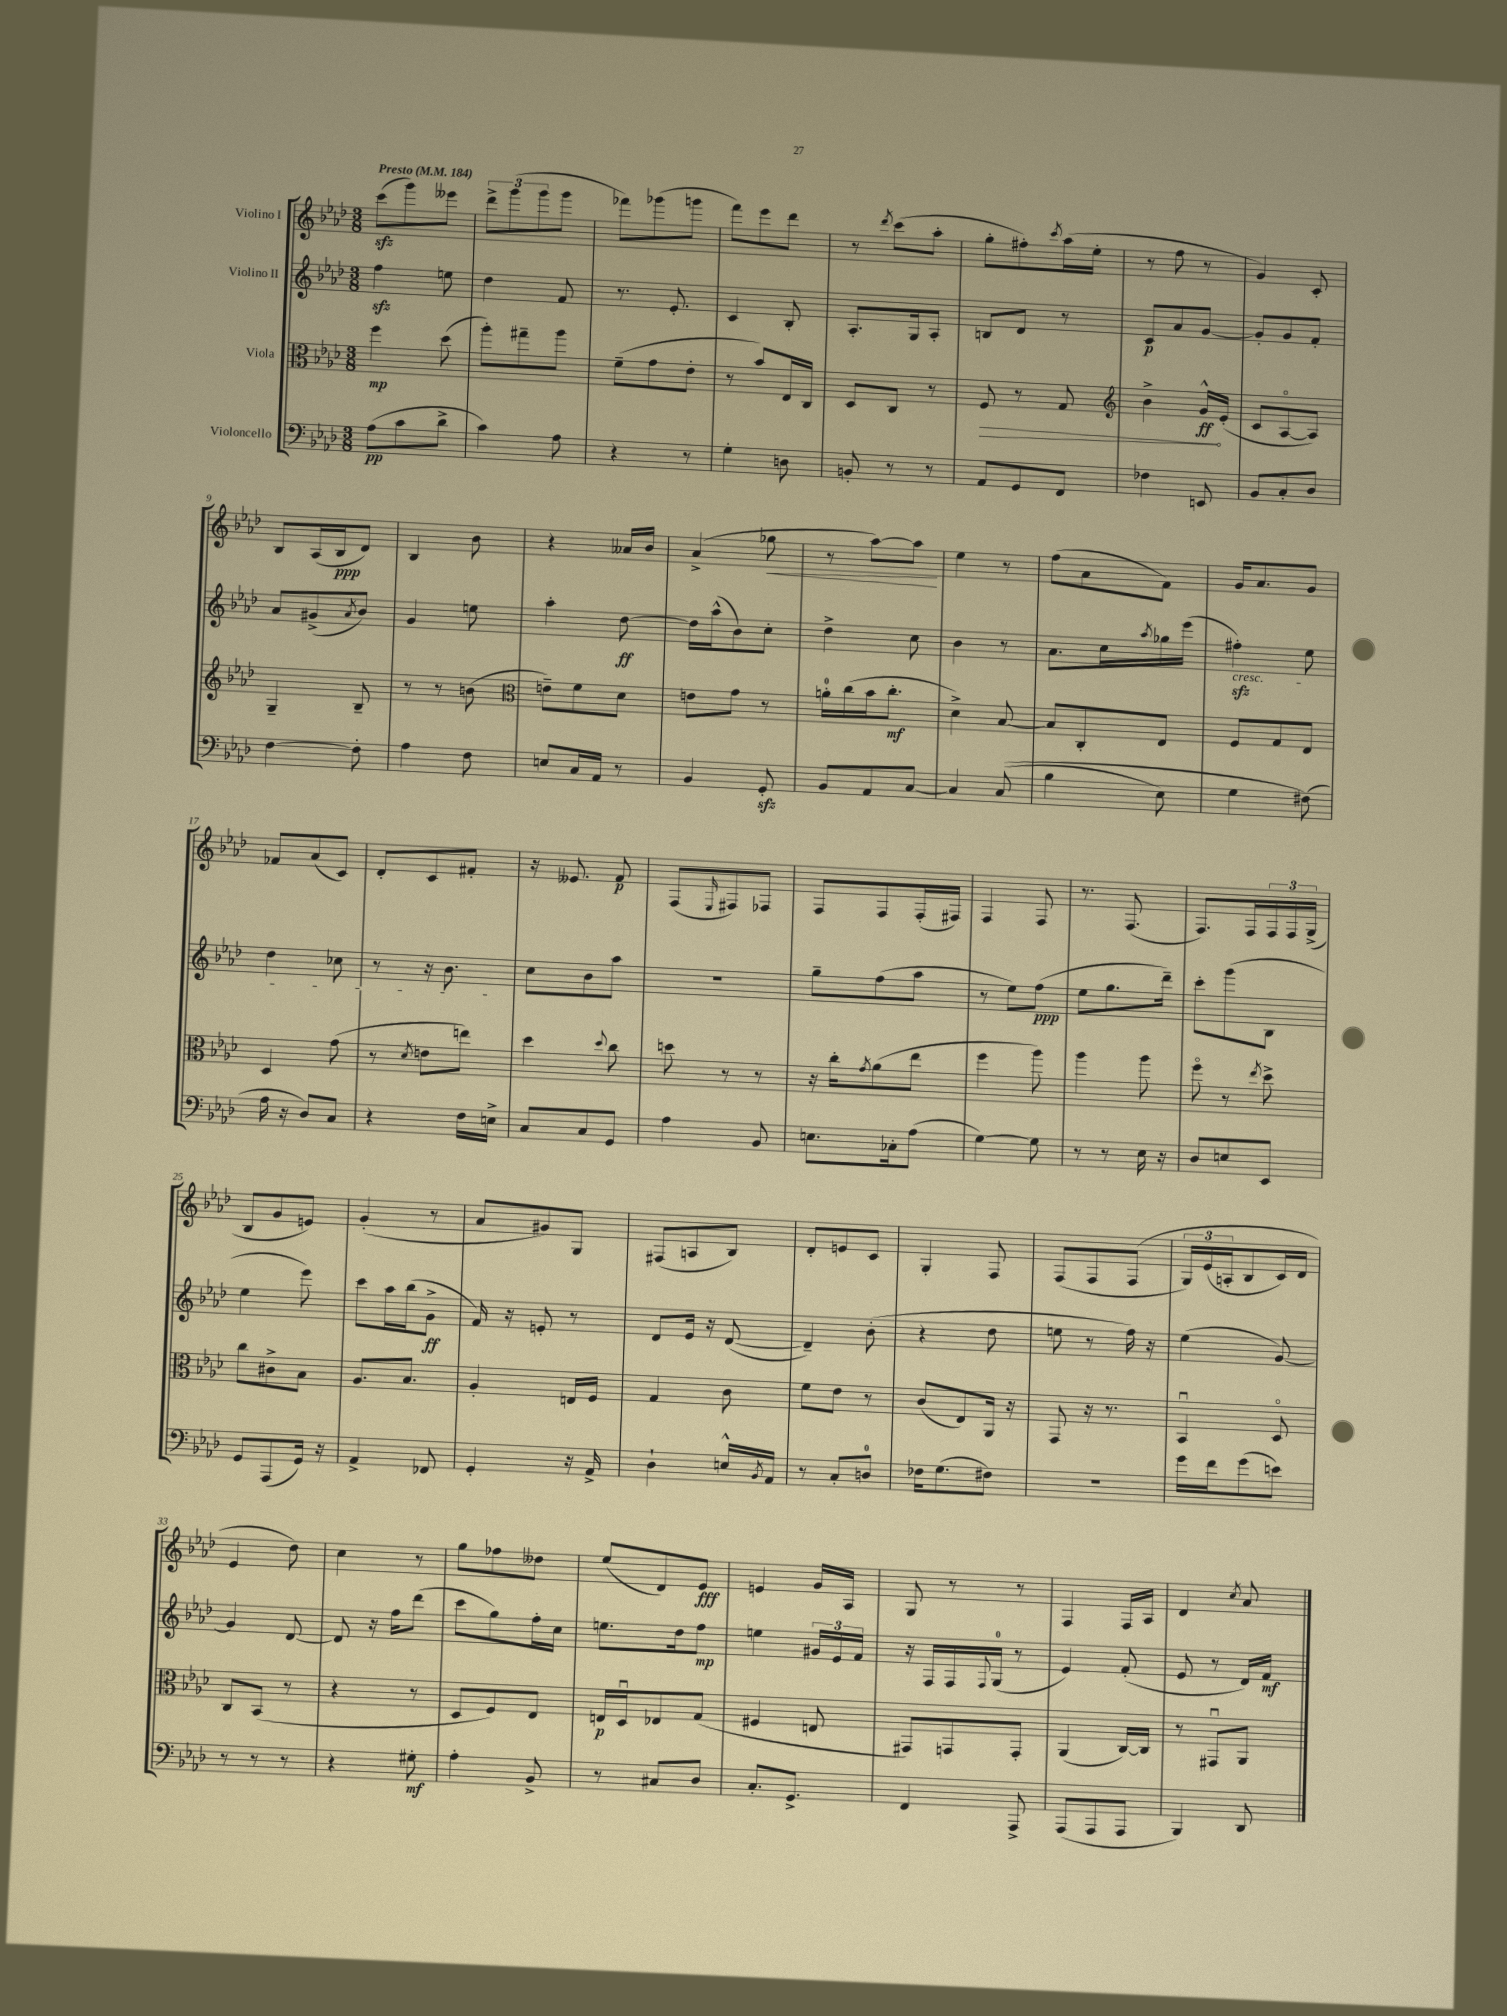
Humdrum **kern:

**kern	**kern	**kern	**kern
*staff4	*staff3	*staff2	*staff1
*clefF4	*clefC3	*clefG2	*clefG2
*k[b-e-a-d-]	*k[b-e-a-d-]	*k[b-e-a-d-]	*k[b-e-a-d-]
*M3/8	*M3/8	*M3/8	*M3/8
*MM184	*MM184	*MM184	*MM184
(8A-\L	4ff\	4ff\	(8ccc\L
8c\	.	.	8ggg\)
8d-^\J	(8dd-\	8ee\	8eee--\J
=	=	=	=
4c\)	8aa-'\L)	4dd-\	12ddd-^\L
.	.	.	(12ggg\
.	8gg#~\	.	.
.	.	.	12ggg\
8A-\	8aa-\J	8f/	8ggg\J
=	=	=	=
4r	(8f~\L	8.r	8fff-\L)
.	8g\	.	(8ggg-\
.	.	8.e-'/	.
8r	8e-'\J	.	8ggg\J
=	=	=	=
4G'\	8r	4c/	8fff\L)
.	8b-/L)	.	8eee-\
8D\	16E-/L	8B-'/	8ddd-\J
.	16C/JJ	.	.
=	=	=	=
8BB'/	8D-/L	8.A-'/L	8r
.	.	.	8qddd-/
8r	8C/J	.	(8ccc\L
.	.	16G/k	.
8r	8r	8A-'/J	8aa-'\J
=	=	=	=
8AA-/L	8F/	8B/L	8gg'\L
8GG/	8r	8d-/J	8ff#'\)
.	.	.	8qccc/
8FF/J	8G/	8r	(16aa-\L
.	.	.	16ee-'\JJ
=	=	=	=
*	*clefG2	*	*
4F-\	4b-^\	8c/L	8r
.	.	8a-/	8ff\
8EE/	16g^^/LL	[8g/J	8r
.	(16e-'/JJ	.	.
=	=	=	=
8BB-/L	8c/L	8g'/]L	4g/)
8C'/	[8A-o/	8g/	.
8D-/J	8A-/]J)	8f'/J	8c'/
=	=	=	=
[4F\	4G~/	8a-/L	8B-/L
.	.	(8g#^/	(16A-/L
.	.	.	16B-/J
.	.	8qa-/	.
8F'\]	8B-~/	8b-/J)	8d-/J)
=	=	=	=
4A-\	8r	4g/	4B-/
.	8r	.	.
8F\	(8b\	8ee\	8b-\
=	=	=	=
*	*clefC3	*	*
8E/L	8e~\L)	4aa-'\	4r
16C/L	8f\	.	.
16AA-/JJ	.	.	.
8r	8d-\J	[8dd-\	16a--/LL
.	.	.	16b-/JJ
=	=	=	=
4BB-/	8e\L	16dd-\]LL	(4a-^/
.	.	(16aa-^^\J	.
.	8g\J	8b-\)	.
8GG'/	8r	8cc'\J	8gg-\
=	=	=	=
8BB-/L	16a'\LL	4dd-^\	8r
.	(16cc\	.	.
8AA-/	16b-\J	.	[8aa-\L)
.	8.cc'\J	.	.
[8C/J	.	8cc\	8aa-\]J
=	=	=	=
4C/]	4d-^\)	4b-\	4ee-\
&((8C/	[8B-/	8r	8r
=	=	=	=
4B-\	8B-/]L	8.a-\L	(8ff\L
.	8C'/	.	8a-\
.	.	16cc\L	.
.	.	8qaa-/	.
8E-\)	8E-/J	16gg-\	8f\J)
.	.	(16eee-\JJ	.
=	=	=	=
4G\	8F/L	4ff#'\)	16g/LK
.	.	.	8.a-/
.	8G/	.	.
(8F#\&)	8E-/J	8ee-\	8g/J
=	=	=	=
16A-\	4D-/	4dd-\	8f-/L
16r	.	.	.
8D-/L)	.	.	(8a-/
8C/J	(8g\	8cc-\	8c/J)
=	=	=	=
4r	8r	8r	8d-'/L
.	8qd-/	.	.
.	8e\L	16r	8c/
.	.	8.b-\	.
16F\LL	8ee\J)	.	8f#'/J
16E^\JJ	.	.	.
=	=	=	=
8C/L	4dd-\	8cc\L	16r
.	.	.	8.e--/
8C/	.	8b-\	.
.	8qqdd-/	.	.
8GG/J	8cc\	8aa-\J	8f/
=	=	=	=
4A-\	8dd\	4.r	(8F/L
.	.	.	16qqE-/
.	8r	.	8F#/)
8BB-/	8r	.	8F-/J
=	=	=	=
8.E\L	16r	8gg~\L	8F/L
.	16cc'\LK	.	.
.	8qg/	.	.
.	(8a-\	(8ff\	8F/
16C-'\k	.	.	.
(8A-\J	8ee-\J	8aa-\J	(16F'/L
.	.	.	16F#/JJ)
=	=	=	=
[4G\)	4ff\	8r	4F/
.	.	8ee-\L)	.
8G\]	8aa-\)	(8ff\J	8F/
=	=	=	=
8r	4aa-\	8ee-\L	8.r
8r	.	8.gg\	.
.	.	.	(8.F/
16E-\	8aa-\	.	.
16r	.	16ddd-~\Jk)	.
=	=	=	=
8D-/L	8ffo\	8ccc'\L	8.F/L)
8E/	8r	(8ggg\	.
.	.	.	16F/L
.	8qee-/	.	.
8EE-/J	8dd-^\	8B-\J	24F/
.	.	.	24F/
.	.	.	(24G^/JJ
=	=	=	=
8GG/L	8cc\L	4ee-\	8B-/L
(8AAA-/	8c#^\	.	8g/
16GG/Jk)	8B-\J	8eee-\)	8e/J)
16r	.	.	.
=	=	=	=
4AA-^/	8.A-/L	8ccc\L	(4g'/
.	.	16aa-\L	.
.	8.B-/J	(16bb-\J	.
8FF-/	.	8g^\J	8r
=	=	=	=
4GG'/	4A-'/	16f/)	8a-/L
.	.	16r	.
.	.	8e'/	8g#/)
16r	16E/LL	8r	8G/J
16AA-^/	16F/JJ	.	.
=	=	=	=
4D-`\	4G/	8d-/L	(8F#/L
.	.	16e-/Jk	8A/
.	.	16r	.
16E^^/LL	8c\	([8d-/	8B-/J)
8qBB-/	.	.	.
16AA-/JJ	.	.	.
=	=	=	=
8r	8f\L	4d-~/])	8d-'/L
8C'/L	8e-\J	.	8e/
8D/J	8r	(8b-'\	8c/J
=	=	=	=
16F-\LK	(8c/L	4r	4G'/
(8.G\	.	.	.
.	8E-/)	.	.
8F#\J)	16AA-/Jk	8dd-\	8F/
.	16r	.	.
=	=	=	=
4.r	8GG/	8ee\	(8F/L
.	16r	8r	8F/
.	8.r	.	.
.	.	16ff\)	&(8F/J
.	.	16r	.
=	=	=	=
16g\LL	4BB-u/	(4ee-\	24G/LL)
.	.	.	(24e-/
16f\J	.	.	.
.	.	.	24A'/J
(8g\	.	.	8B-/
8e\J)	8D-o/	[8g/)	16c/L)
.	.	.	16d-/JJ
=	=	=	=
8r	8C/L	4g/]	4e-/
8r	(8BB-/J	.	.
8r	8r	[8d-/	8dd-\&)
=	=	=	=
4r	4r	8d-/]	4cc\
.	.	16r	.
.	.	16ff\LK	.
8G#'\	8r	(8ddd-\J	8r
=	=	=	=
4A-'\	8D-/L	8ccc\L	8gg\L
.	8F/)	8gg\)	8ff-\
8BB-^/	8E-/J	16ff'\L	8dd--\J
.	.	16cc\JJ	.
=	=	=	=
8r	16E/LL	8.ee\L	(8ee-/L
.	16D-u/J	.	.
8C#/L	8E-/	.	8d-/)
.	.	16dd-\k	.
8D-/J	(8G/J	8ff\J	8e-/J
=	=	=	=
8.C'/L	4F#/	4ee\	4e/
8.GG^/J	.	.	.
.	8E/	24g#/LL	16g/LL
.	.	24e-/	.
.	.	.	16A-/JJ
.	.	24f/JJ	.
=	=	=	=
4FF/	8GG#/L)	16r	8G/
.	.	16F/LL	.
.	8GG/	16F/	8r
.	.	8qqF/	.
.	.	(16G/JJ	.
8AAA-^/	8GG'/J	8r	8r
=	=	=	=
(8AAA-/L	(4AA-/	4e-/)	4F/
8AAA-/	.	.	.
8AAA-/J	[16C/LL)	(8f'/	16F/LL
.	16C/]JJ	.	16A-/JJ
=	=	=	=
4BBB-/)	8r	8e-/	4d-/
.	8GG#u/L	8r	.
.	.	.	8qcc/
8DD-/	8AA-/J	16d-/LL)	8a-/
.	.	16f/JJ	.
==	==	==	==
*-	*-	*-	*-
